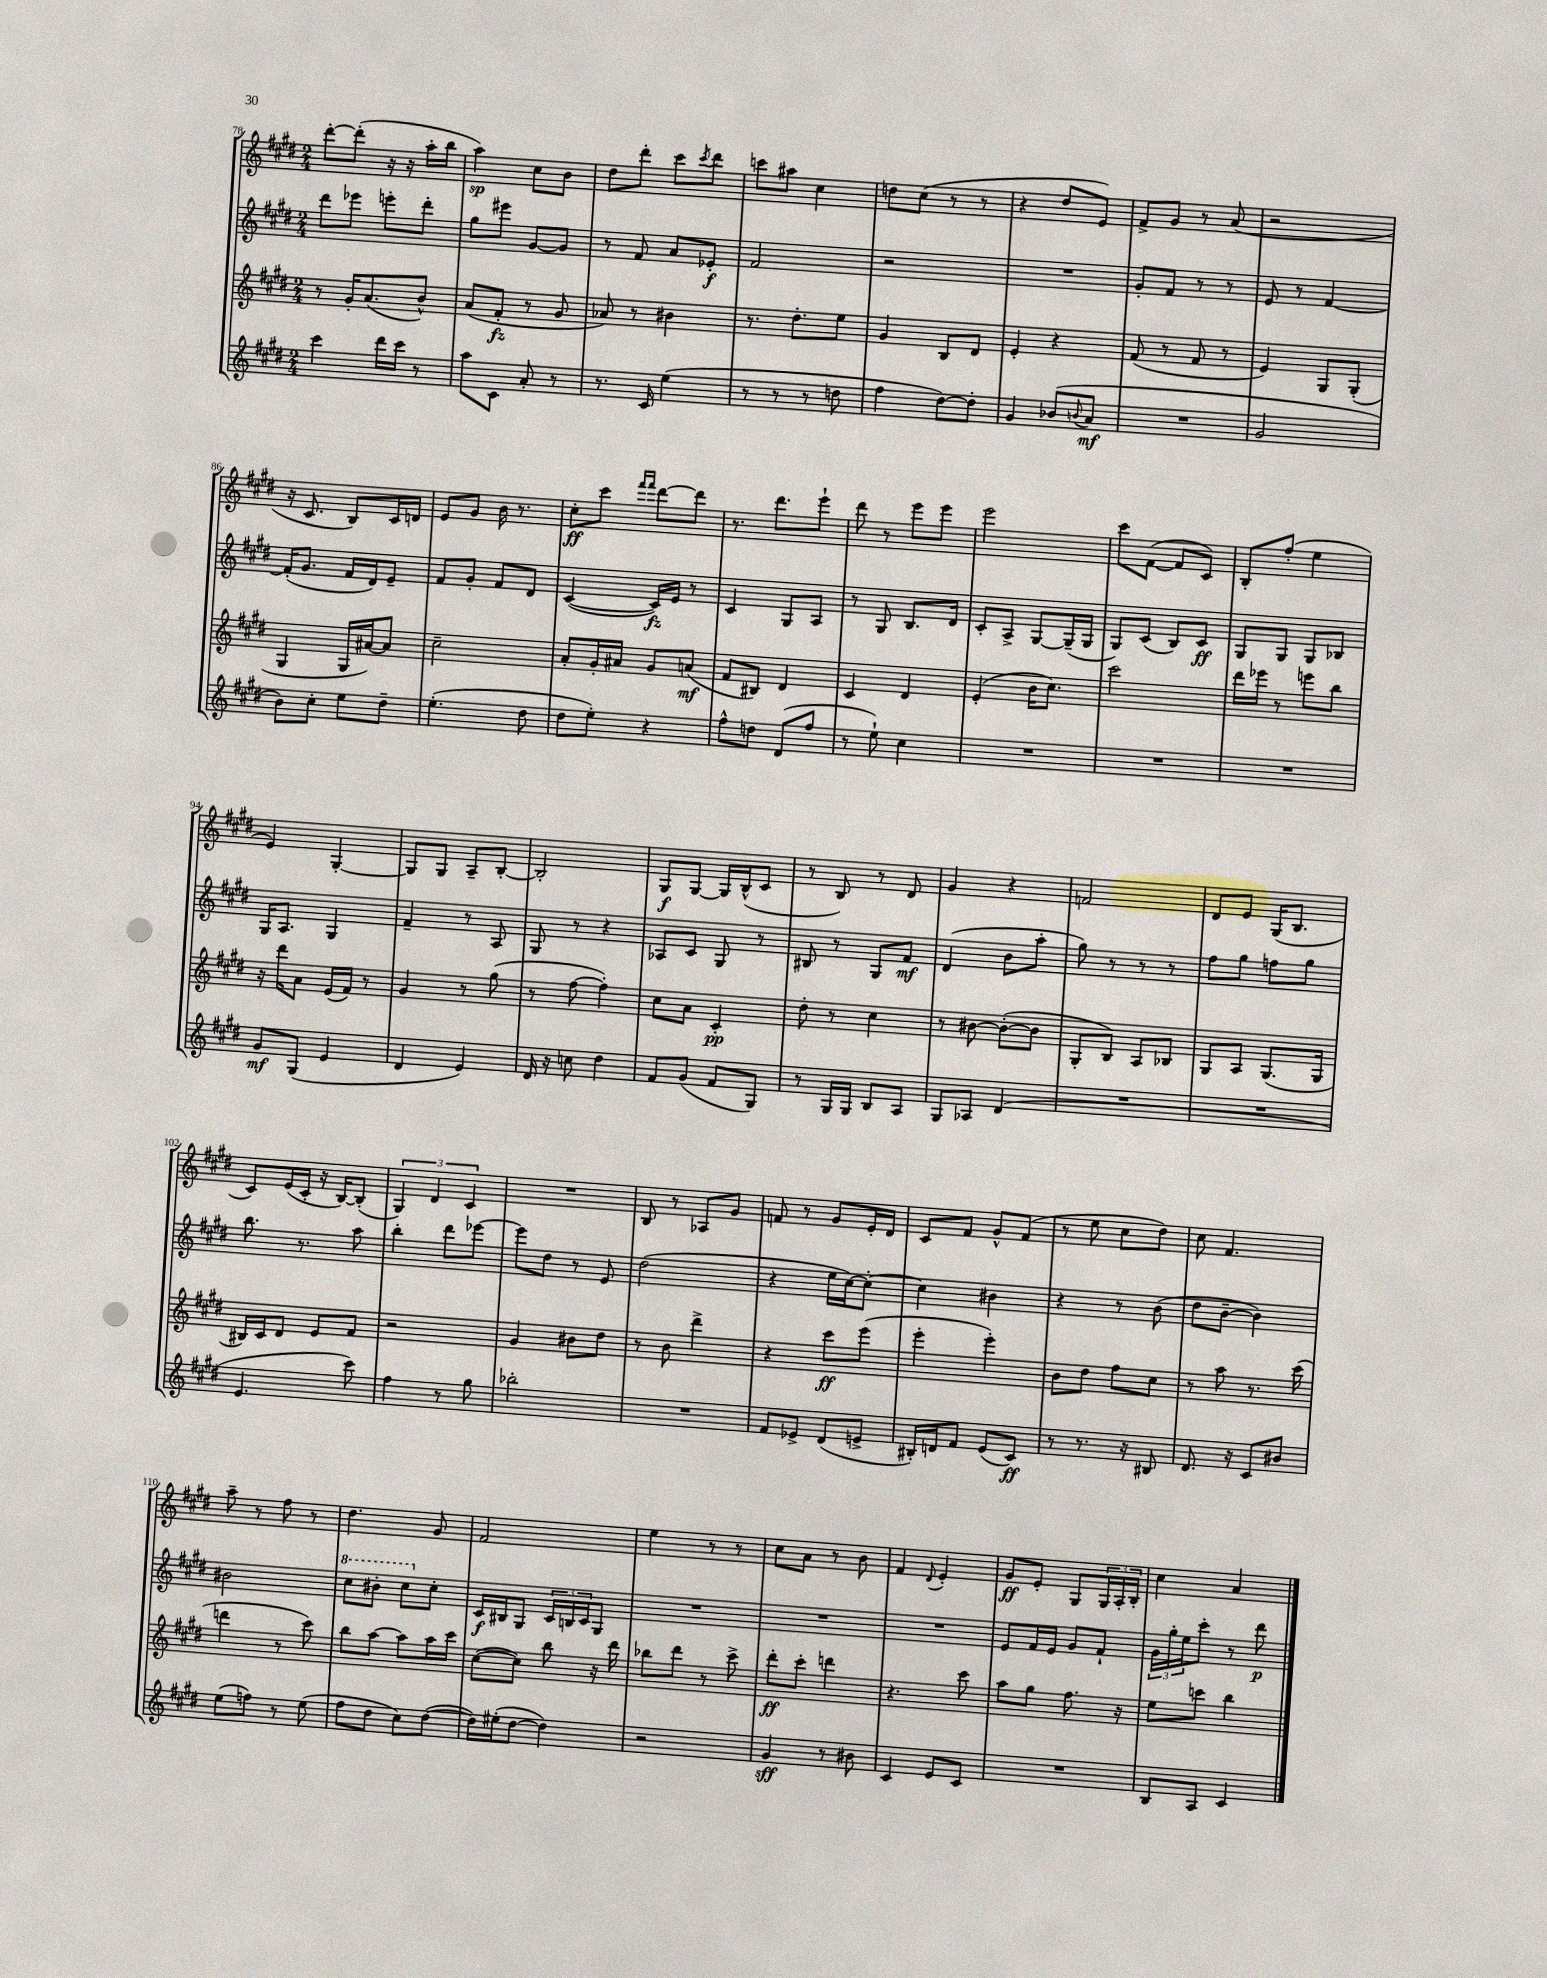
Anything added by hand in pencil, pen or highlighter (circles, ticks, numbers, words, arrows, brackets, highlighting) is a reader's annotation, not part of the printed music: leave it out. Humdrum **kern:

**kern	**kern	**kern	**kern
*staff4	*staff3	*staff2	*staff1
*clefG2	*clefG2	*clefG2	*clefG2
*k[f#c#g#d#]	*k[f#c#g#d#]	*k[f#c#g#d#]	*k[f#c#g#d#]
*M2/4	*M2/4	*M2/4	*M2/4
4ccc#\	8r	8ddd#\L	[8ddd#'\L
.	16g#'/LK	8eee-\J	(8ddd#'\]J
.	(8.a/	.	.
16ddd#\LL	.	8eee'\L	16r
16ccc#\JJ	.	.	16r
8r	8b^^/J)	8ddd#'\J	16aa'\LL
.	.	.	16bb\JJ
=	=	=	=
8aa\L	(8a/L	8gg#\L	4aa\)
8c#\J	8f#'/J	8eee#\J	.
8a'/	8r	[8g#/L	8cc#\L
8r	8g#/	8g#/]J	8b\J
=	=	=	=
8.r	8a-/)	8r	8dd#\L
.	8r	8f#/	8ddd#'\J
16c#/	.	.	.
(4ee\	4b#\	8a/L	8ccc#\L
.	.	.	8qccc#/
.	.	8e-'/J	8ddd#\J
=	=	=	=
8r	8.r	2f#/	8ccc\L
8r	.	.	8aa#\J
.	8.dd#'\L	.	.
8r	.	.	4cc#\
8dd\	8ee\J	.	.
=	=	=	=
4ff#\	4g#/	2r	8dd\L
.	.	.	(8cc#\J
[8dd#\L)	8B/L	.	8r
8dd#'\]J	8d#/J	.	8r
=	=	=	=
4g#/	4e'/	2r	4r
(8b-/L	4r	.	8dd#/L
8qqb/	.	.	.
8a/J	.	.	8e/J)
=	=	=	=
2r	(8f#/	8g#'/L	8f#^/L
.	8r	8f#/J	8g#/J
.	8f#/	8r	8r
.	8r	8r	(8a/
=	=	=	=
2g#/	4e/)	8e/	2r
.	.	8r	.
.	8G#/L	[4f#/	.
.	(8G#'/J	.	.
=	=	=	=
8b\L)	4G#/	(16f#'/]LK	16r
.	.	8.g#/J	8.c#/
8cc#'\J	.	.	.
8ee\L	16G#/LL	16f#/LL	8B/L)
.	[16a#/J)	16d#/J)	.
8dd#~\J	8a#/]J	8e~/J	16c#/L
.	.	.	16d/JJ
=	=	=	=
(4.ee'\	2cc#~\	8f#/L	8e/L
.	.	8g#'/J	8g#/J
.	.	8f#/L	16b\
.	.	.	8.r
8dd#\	.	8d#/J	.
=	=	=	=
8dd#\L	8a'/L	([4c#/	8cc#'\L
8ee'\J)	16g#'/L	.	8ccc#\J
.	16a#/JJ	.	.
.	.	.	16qqfff#/LL
.	.	.	16qqfff#/JJ
4r	8g#/L	16c#/]LL)	[8ddd#\L
.	.	16e/JJ	.
.	(8a/J	8r	8ddd#\]J
=	=	=	=
8ff#^^\L	8f#/L	4c#/	8.r
8dd\J	8B#/J)	.	.
.	.	.	8.ddd#\L
(8d#/L	4d#/	8G#/L	.
8ff#/J	.	8A/J	8eee`\J
=	=	=	=
8r	4c#/	8r	8ddd#\
8ee`\)	.	8G#/	8r
4cc#\	4d#/	8.B/L	8eee\L
.	.	.	8eee\J
.	.	16d#/Jk	.
=	=	=	=
2r	(4e'/	8c#'/L	2eee\
.	.	8A^/J	.
.	16b\LK	[8G#/L	.
.	8.cc#\J)	.	.
.	.	(16G#~/]L	.
.	.	16G#/JJ	.
=	=	=	=
2r	2ccc#\	8G#/L)	8ccc#\L
.	.	(8c#/J	([8f#\J
.	.	8B/L)	8f#/]L
.	.	8c#/J	8c#/J)
=	=	=	=
2r	16ddd#\LL	8G#/L	8B'/L
.	16eee-\JJ	.	.
.	8r	8G#/J	(8ff#'/J
.	8eee\L	8G#/L	4ee\
.	8bb\J	8B-/J	.
=	=	=	=
8g#/L	16r	16G#/LK	4e/)
.	16ddd#\LK	8.A/J	.
(8G#/J	8a\J	.	.
4e/	(16e/LL	4G#/	[4G#'/
.	16f#/JJ)	.	.
.	8r	.	.
=	=	=	=
4d#/	4g#/	4f#~/	8G#/]L
.	.	.	8G#/J
4e/)	8r	8r	8A~/L
.	(8gg#\	8A/	[8B'/J
=	=	=	=
16d#/	8r	8G#/	2B'/]
16r	.	.	.
8cc\	[8ff#\	8r	.
4dd#\	4ff#'\])	4r	.
=	=	=	=
8f#/L	8cc#\L	8A-/L	8G#/L
(8g#/J	8a\J	8c#/J	[8G#/J
8f#/L	4c#'/	8G#/	16G#/]LL
.	.	.	(16B^^/J
8G#/J)	.	8r	8c#/J
=	=	=	=
8r	8dd#'\	8B#/	8r
16G#/LL	8r	8r	8B/)
16G#/JJ	.	.	.
8B/L	4cc#\	8G#/L	8r
8A/J	.	8f#/J	8d#/
=	=	=	=
8G#/L	8r	(4d#/	4g#/
8A-/J	[8b#\	.	.
(4d#/	(8b#'\_L	8b\L	4r
.	8b#\]J	8aa'\J	.
=	=	=	=
2r	8G#'/L	8gg#\)	2f/
.	8B/J)	8r	.
.	8A/L	8r	.
.	8B-/J	8r	.
=	=	=	=
2r	8G#/L	8ff#\L	8d#/L
.	8A/J	8gg#\J	8e/J
.	(8.G#/L	8ff\L	(16G#/LK
.	.	.	8.B/J
.	.	8gg#\J	.
.	16G#/Jk	.	.
=	=	=	=
4.e/	16B#/LL)	8.bb\	8c#/L)
.	16c#/J	.	.
.	8d#/J	.	(16e/L
.	.	8.r	16c#'/JJ
.	8e/L	.	16r
.	.	.	[16B/LK)
8ccc#\)	8f#/J	8aa\	(8B'/]J
=	=	=	=
4ff#\	2r	4bb'\	6G#/)
.	.	.	6d#/
8r	.	8ddd#\L	.
.	.	.	6c#/
8gg#\	.	[8eee-\J	.
=	=	=	=
2bb-'\	4g#/	8eee-\]L	2r
.	.	8dd#\J	.
.	8b#\L	8r	.
.	8dd#\J	8e/	.
=	=	=	=
2r	8r	(2dd#\	8B/
.	8b\	.	8r
.	4ddd#^\	.	8A-/L
.	.	.	8g#/J
=	=	=	=
8f#/L	4r	4r	8f/
8e-^/J	.	.	8r
(8d#/L	8ccc#\L	16ee\LL	8g#/L
.	.	[16cc#\J)	.
8e^/J	(8eee\J	8cc#'\_J	16e'/L
.	.	.	16d#/JJ
=	=	=	=
16B#'/LL)	4eee'\	4cc#\]	8c#/L
16d/J	.	.	.
8f#/J	.	.	8f#/J
(8e/L	4eee'\)	4b#\	8g#^^/L
8c#/J)	.	.	(8f#/J
=	=	=	=
8r	8b\L	4r	8r
8.r	8dd#\J	.	8ee\
.	8ff#\L	8r	8cc#\L
16r	.	.	.
8B#/	8cc#\J	(8b\	8dd#\J)
=	=	=	=
8.d#/	8r	8dd#\L	8cc#\
.	8aa\	[8b~\J	4.f#/
16r	.	.	.
8c#/L	8.r	4b\])	.
8b#/J	.	.	.
.	(16ccc#\	.	.
=	=	=	=
(8ee\L	4ddd\	2b#\	8aa~\
8ff\J)	.	.	8r
8r	8r	.	8ff#\
(8ee\	8ccc#\)	.	8r
=	=	=	=
8ff#\L	8bb\L	8ccc#\L	4.dd#\
8dd#\J	[8aa\J	8bb#'\J	.
8cc#\L)	8aa\]L	8ccc#\L	.
([8dd#\J	16aa\L	8cc#'\J	8g#/
.	16ccc#\JJ	.	.
=	=	=	=
16dd#\]LL)	([8cc#\L	16c#/LL	2f#/
(16ee#'\J	.	16B#/J	.
[8dd#\J	8cc#\]J)	8G#/J	.
4dd#\])	8bb\	24c#/LL	.
.	.	24B/	.
.	.	24c#/J	.
.	16r	8G#/J	.
.	16ddd#\	.	.
=	=	=	=
2r	8bb-\L	2r	4ee\
.	8ddd#\J	.	.
.	8r	.	8r
.	8ccc#^\	.	8r
=	=	=	=
4g#/	8ddd#'\L	2r	8cc#\L
.	8ccc#'\J	.	8a\J
8r	4ddd\	.	8r
8b#\	.	.	8b\
=	=	=	=
4c#/	4.r	2r	4f#/
.	.	.	8qqd#/
8e/L	.	.	4e'/
8c#/J	8ccc#\	.	.
=	=	=	=
2r	8aa\L	8e/L	8g#/L
.	8gg#\J	16f#/L	8e'/J
.	.	16e/JJ	.
.	8.ff#\	8g#/L	8G#/L
.	.	8f#`/J	24G#/L
.	.	.	24A'/
.	16r	.	.
.	.	.	24B'/JJ
=	=	=	=
8B/L	8ee\L	24g#\LL	4cc#\
.	.	24gg#'\	.
.	.	24ee\J	.
8A/J	8ccc\J	8ccc#'\J	.
4c#/	4bb\	8r	4a/
.	.	8ddd#\	.
==	==	==	==
*-	*-	*-	*-
